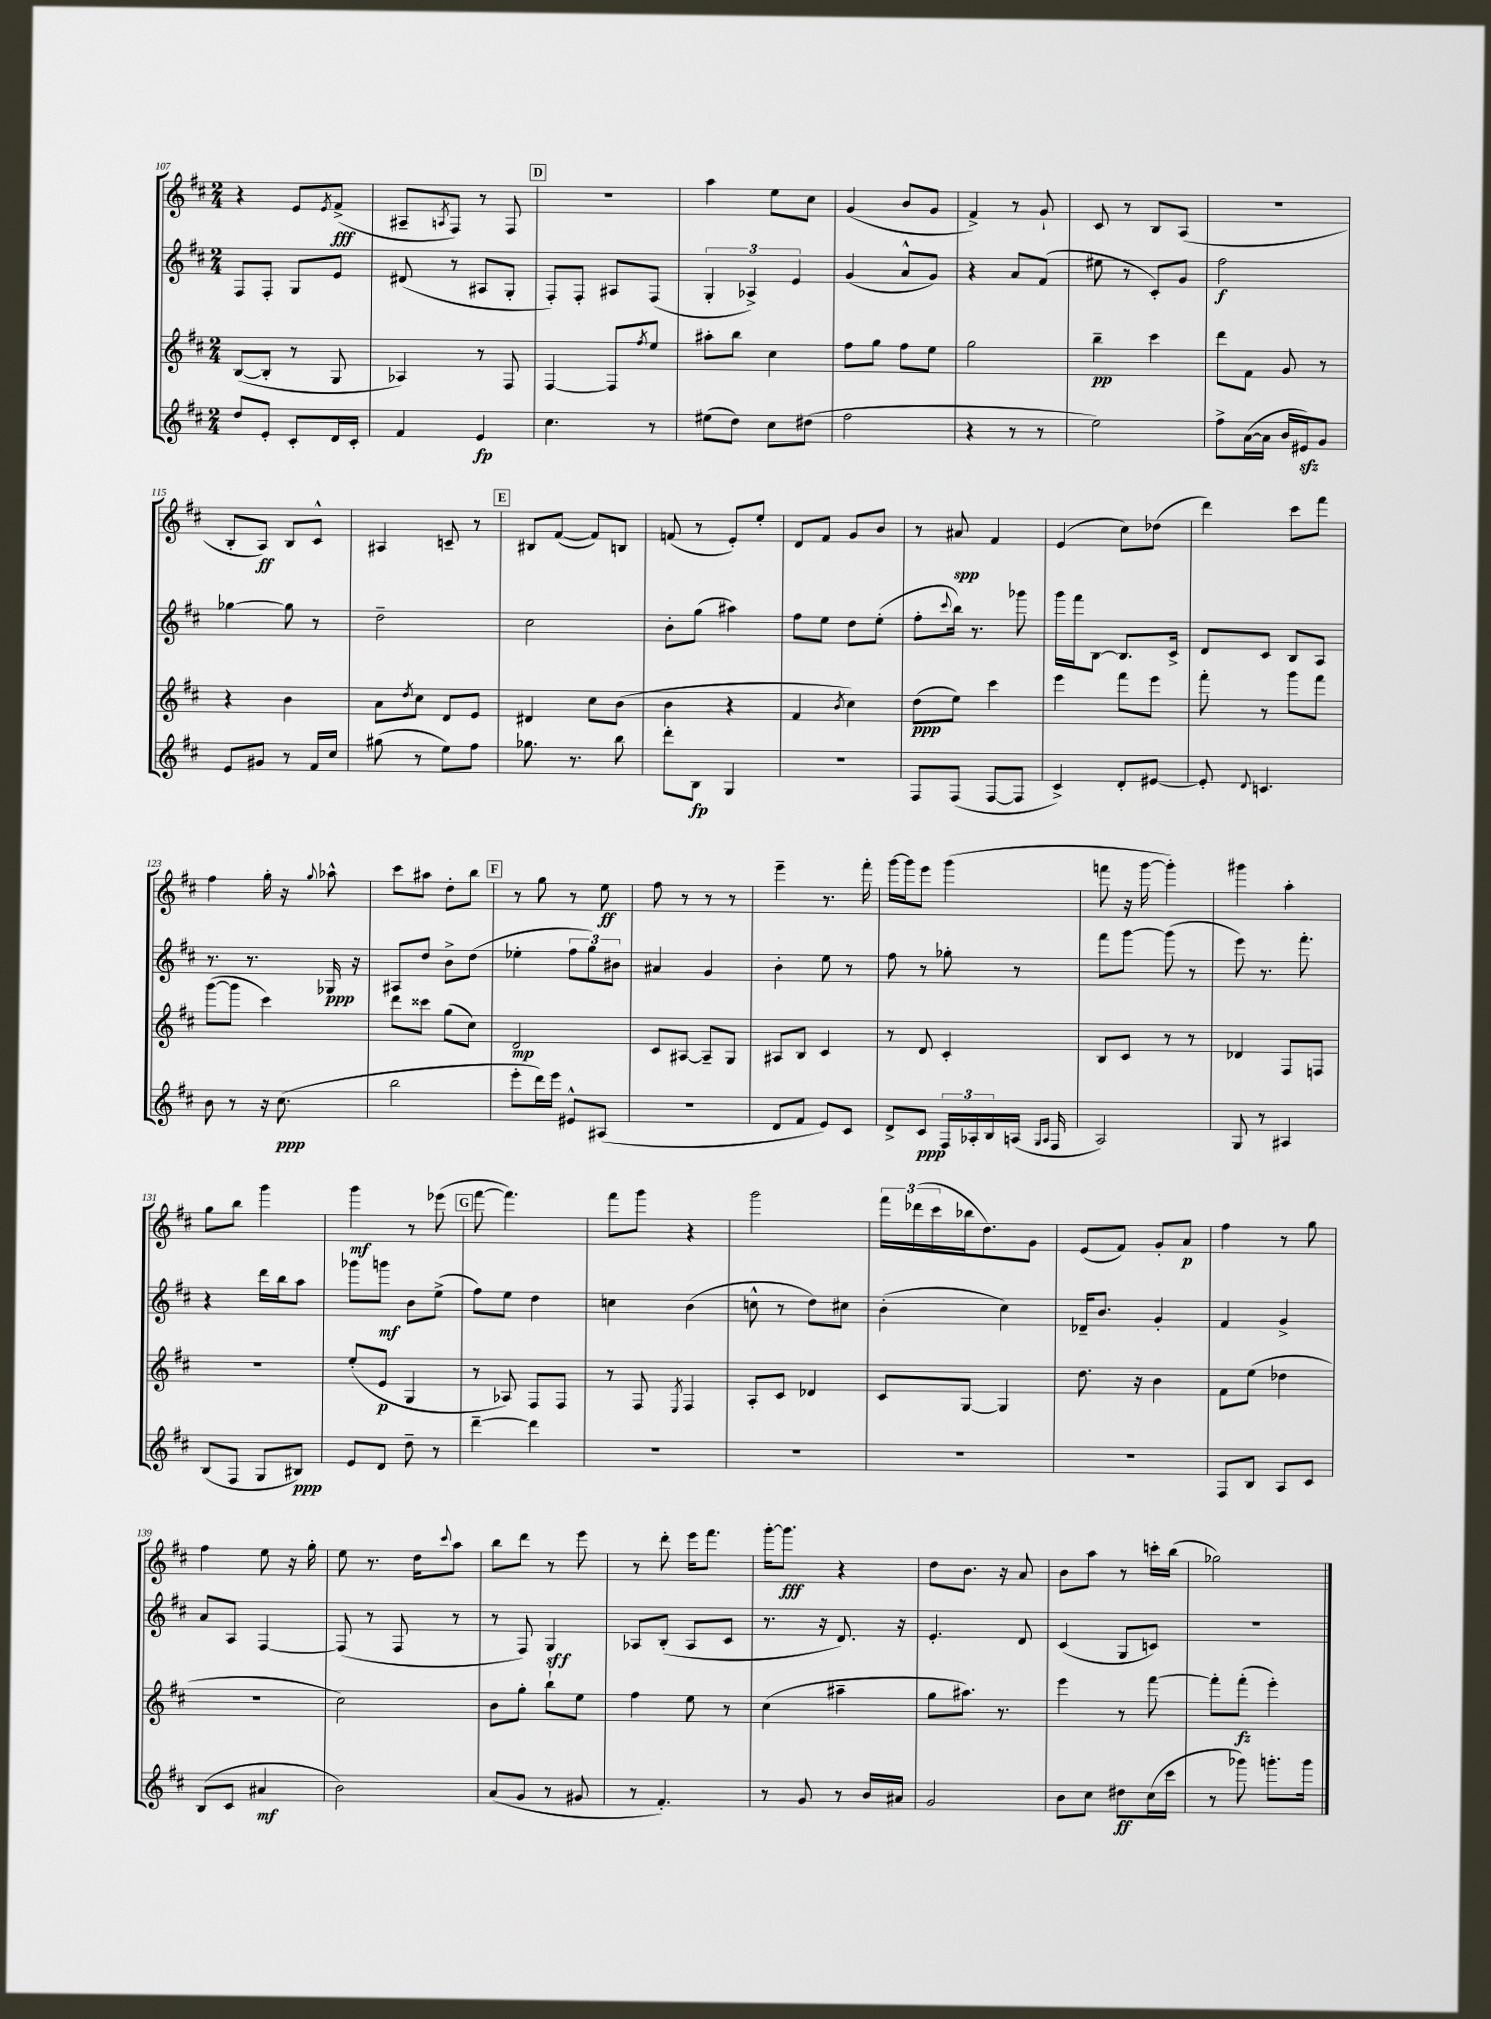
<<
\new StaffGroup <<
\new Staff = "s0" {
    \clef treble \key d \major \numericTimeSignature \time 2/4
    r4 e'8 \acciaccatura { e'8 } fis'8->\fff( |
    ais8-- \acciaccatura { a8 } fis8) r8 fis8 |
    \mark \markup { \box "D" } r2 |
    a''4 e''8 cis''8 |
    g'4( b'8 g'8 |
    fis'4->) r8 g'8-! |
    cis'8 r8 b8 a8( |
    R2 |
    b8-. a8\ff) b8 cis'8-^ |
    ais4 c'8-- r8 |
    \mark \markup { \box "E" } bis8 fis'8~( fis'8) b8 |
    f'8( r8 e'8-.) e''8-. |
    d'8 fis'8 g'8 b'8 |
    r8 ais'8\spp fis'4 |
    e'4( cis''8) des''8( |
    d'''4) cis'''8 fis'''8 |
    fis''4 g''16-. r16 \appoggiatura { g''8 } aes''8-^ |
    cis'''8 ais''8 d''8-. b''8 |
    \mark \markup { \box "F" } r8 g''8 r8 e''8\ff |
    fis''8 r8 r8 r8 |
    e'''4-- r8. fis'''16-. |
    g'''16~ g'''16 e'''8 g'''4( |
    f'''8 r16 g'''16~ g'''4-.) |
    gis'''4 a''4-. |
    g''8 b''8 g'''4 |
    g'''4\mf r8 ees'''8( |
    \mark \markup { \box "G" } fis'''8~ fis'''4.) |
    fis'''8 g'''8 r4 |
    g'''2 |
    \tuplet 3/2 { fis'''16 des'''16( cis'''16 } bes''16 d''8.) g'8 |
    e'8( fis'8) g'8-. a'8\p |
    fis''4 r8 g''8 |
    fis''4 e''8 r16 g''16-. |
    e''8 r8. d''16 \appoggiatura { cis'''8 } a''8 |
    b''8 d'''8 r8 e'''8 |
    r8 d'''8-. e'''16 fis'''8. |
    g'''16~-. g'''8.\fff r4 |
    d''8 b'8. r16 a'8 |
    b'8 a''8 r8 c'''16-. b''16( |
    ges''2) \bar "|." |
}
\new Staff = "s1" {
    \clef treble \key d \major \numericTimeSignature \time 2/4
    fis8 fis8-. g8 e'8 |
    dis'8( r8 ais8 g8-. |
    \mark \markup { \box "D" } fis8-.) fis8-. ais8 fis8( |
    \tuplet 3/2 { g4-. aes4->) e'4 } |
    g'4( a'8-^ g'8) |
    r4 a'8 fis'8( |
    eis''8 r8 cis'8-.) g'8 |
    fis''2\f |
    ges''4~ ges''8 r8 |
    d''2-- |
    \mark \markup { \box "E" } cis''2 |
    b'8-. g''8( ais''4) |
    fis''8 e''8 d''8 e''8-.( |
    fis''8-. \appoggiatura { cis'''8 } b''16) r8. ges'''8 |
    g'''16 fis'''16 b8~ b8. cis'16-> |
    d'8 cis'8 b8 a8 |
    r8. r8. ges16\ppp r16 |
    ais8 d''8 b'8-> d''8( |
    \mark \markup { \box "F" } ees''4-. \tuplet 3/2 { fis''8 g''8) bis'8 } |
    ais'4 g'4 |
    b'4-. e''8 r8 |
    fis''8 r8 ges''8-. r8 |
    fis'''8 g'''8~ g'''8( r8 |
    e'''8) r8. fis'''8.-. |
    r4 d'''16 b''16 a''8 |
    ges'''8 g'''8\mf b'8 e''8->( |
    \mark \markup { \box "G" } fis''8) e''8 d''4 |
    c''4 b'4( |
    c''8-^ r8 d''8) cis''8 |
    b'4-.( cis''4) |
    des'16-- b'8. g'4-. |
    fis'4 g'4-> |
    a'8 a8 fis4~ |
    fis8( r8 fis8 r8 |
    r8 fis8) g4\sff |
    aes8 b8-.( aes8 cis'8 |
    r8. r16 d'8.) r16 |
    e'4.-. d'8 |
    cis'4( g8 c'8) |
    R2 \bar "|." |
}
\new Staff = "s2" {
    \clef treble \key d \major \numericTimeSignature \time 2/4
    b8~( b8-. r8 g8 |
    aes4) r8 fis8 |
    \mark \markup { \box "D" } fis4~ fis8 \acciaccatura { fis''8 } e''8 |
    ais''8-. b''8 cis''4 |
    fis''8 g''8 fis''8 e''8 |
    g''2 |
    b''4--\pp cis'''4 |
    d'''8 fis'8 g'8 r8 |
    r4 b'4 |
    a'8 \acciaccatura { d''8 } cis''8 d'8 e'8 |
    \mark \markup { \box "E" } dis'4 cis''8 b'8( |
    b'4 r4 |
    fis'4 \acciaccatura { b'8 } cis''4) |
    d''8\ppp( e''8) cis'''4 |
    e'''4 fis'''8 e'''8 |
    fis'''8-. r8 g'''8 fis'''8 |
    g'''8~( g'''8 cis'''4) |
    d'''8 cisis'''8 g''8( cis''8) |
    \mark \markup { \box "F" } d'2\mp |
    cis'8 ais8~ ais8-- g8 |
    ais8 b8 cis'4 |
    r8 d'8 cis'4-. |
    b8 cis'8 r8 r8 |
    des'4 fis8 f8 |
    r2 |
    e''8-.( e'8\p g4 |
    \mark \markup { \box "G" } r8 aes8) fis8 fis8 |
    r8 fis8 \acciaccatura { e8 } fis4 |
    a8-. cis'8 des'4 |
    cis'8 g8~ g4 |
    d''8. r16 b'4 |
    fis'8 e''8( des''4 |
    r2 |
    cis''2) |
    b'8 g''8-. b''8-! e''8 |
    fis''4 e''8 r8 |
    cis''4( ais''4-- |
    g''8 ais''8.) r8. |
    e'''4 r8 fis'''8~ |
    fis'''8-. fis'''8-.\fz( e'''4-.) \bar "|." |
}
\new Staff = "s3" {
    \clef treble \key d \major \numericTimeSignature \time 2/4
    d''8 e'8-. cis'8-. d'16 cis'16-. |
    fis'4 e'4\fp |
    \mark \markup { \box "D" } cis''4. r8 |
    eis''8( d''8) cis''8 dis''8( |
    fis''2 |
    r4 r8 r8 |
    e''2) |
    fis''8-> a'16~( a'16 b'16 eis'16\sfz) g'8 |
    e'8 gis'8 r8 fis'16 cis''16 |
    gis''8( r8 e''8) fis''8 |
    \mark \markup { \box "E" } ges''8. r8. b''8 |
    d'''8-. b8\fp g4 |
    R2 |
    fis8 fis8( fis8~ fis8 |
    cis'4->) d'8-. eis'8~ |
    eis'8-. \appoggiatura { d'8 } c'4. |
    b'8 r8 r16 cis''8.\ppp( |
    b''2 |
    \mark \markup { \box "F" } e'''8-. d'''16) e'''16 eis'8-^ ais8( |
    R2 |
    d'8 fis'8 e'8) cis'8 |
    d'8-> cis'8\ppp \tuplet 3/2 { fis16 aes16-. b16 } a16( \grace { g16 a16 } fis16 |
    a2) |
    g8 r8 ais4 |
    b8( fis8 g8 bis8\ppp) |
    e'8 d'8 d''8-- r8 |
    \mark \markup { \box "G" } d'''4~-- d'''4 |
    R2 |
    R2 |
    R2 |
    R2 |
    fis8 b8 a8 cis'8 |
    b8( cis'8 ais'4\mf |
    b'2) |
    a'8( g'8 r8 gis'8 |
    r8 fis'4.-.) |
    r8 g'8 r8 b'16 ais'16 |
    g'2 |
    b'8 cis''8 dis''8\ff cis''16( cis'''16 |
    r8 ges'''8) g'''8.-. g'''16 \bar "|." |
}
>>
>>
\layout { \context { \Score currentBarNumber = #107 } }
